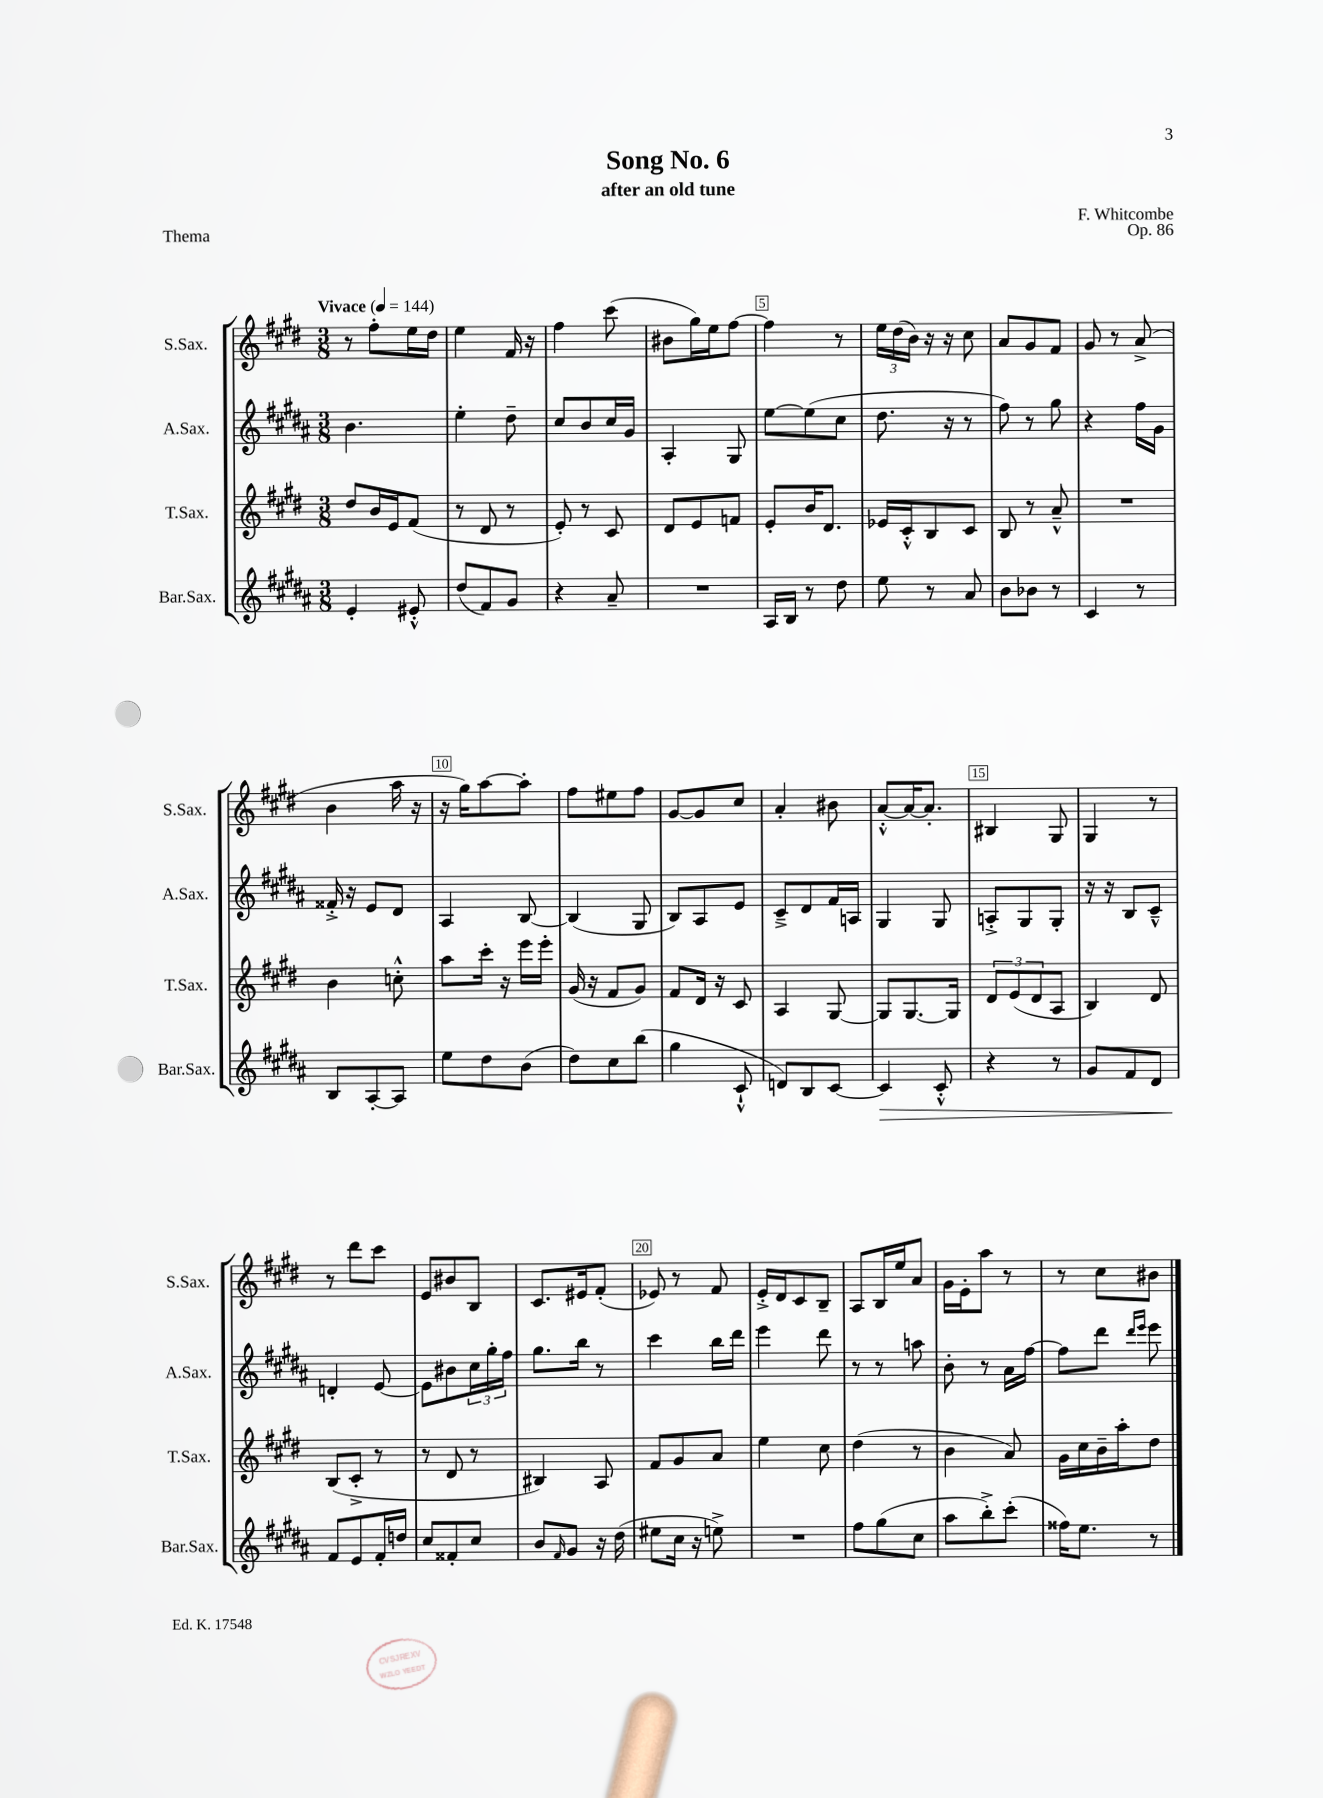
\header { title = "Song No. 6" composer = "F. Whitcombe" subtitle = "after an old tune" opus = "Op. 86" piece = "Thema" }
<<
\new StaffGroup <<
\new Staff = "s0" \with { instrumentName = "S.Sax." shortInstrumentName = "S.Sax." } {
    \clef treble \key e \major \numericTimeSignature \time 3/8 \tempo "Vivace" 4 = 144
    r8 fis''8-. e''16 dis''16 |
    e''4 fis'16 r16 |
    fis''4 cis'''8( |
    bis'8 gis''16) e''16 fis''8~ |
    fis''4 r8 |
    \tuplet 3/2 { e''16 dis''16( b'16) } r16 r16 cis''8 |
    a'8 gis'8 fis'8 |
    gis'8 r8 a'8->( |
    b'4 a''16 r16 |
    r16 gis''16) a''8~ a''8-. |
    fis''8 eis''8 fis''8 |
    gis'8~ gis'8 cis''8 |
    a'4-. bis'8 |
    a'8~-.-^ a'16~ a'8.-. |
    bis4 gis8 |
    gis4 r8 |
    r8 dis'''8 cis'''8 |
    e'8 bis'8 b8 |
    cis'8. eis'16 fis'8-.( |
    ees'8) r8 fis'8 |
    e'16-.-> dis'16 cis'8 b8-- |
    a8 b16 e''16 a'8 |
    gis'16 e'16-. a''8 r8 |
    r8 cis''8 bis'8 \bar "|." |
}
\new Staff = "s1" \with { instrumentName = "A.Sax." shortInstrumentName = "A.Sax." } {
    \clef treble \key b \major \numericTimeSignature \time 3/8
    b'4. |
    e''4-. dis''8-- |
    cis''8 b'8 cis''16 gis'16 |
    ais4-. gis8 |
    e''8~ e''8( cis''8 |
    dis''8. r16 r8 |
    fis''8) r8 gis''8 |
    r4 fis''16 gis'16 |
    fisis'16-.-> r16 e'8 dis'8 |
    ais4 b8~ |
    b4( gis8 |
    b8) ais8 e'8 |
    cis'8---> dis'8 fis'16 a16 |
    gis4 gis8 |
    a8-.-> gis8 gis8-. |
    r16 r16 b8 cis'8---^ |
    d'4-. e'8~ |
    e'8 bis'8 \tuplet 3/2 { cis''16 gis''16-. fis''16 } |
    gis''8. b''16 r8 |
    cis'''4 b''16 dis'''16 |
    e'''4 dis'''8 |
    r8 r8 a''8 |
    b'8-. r8 ais'16 fis''16~ |
    fis''8 dis'''8 \grace { dis'''16 e'''16 } e'''8 \bar "|." |
}
\new Staff = "s2" \with { instrumentName = "T.Sax." shortInstrumentName = "T.Sax." } {
    \clef treble \key e \major \numericTimeSignature \time 3/8
    dis''8 b'16 e'16 fis'8( |
    r8 dis'8 r8 |
    e'8-.) r8 cis'8 |
    dis'8 e'8 f'8 |
    e'8-. b'16 dis'8. |
    ees'16 cis'16-.-^ b8 cis'8 |
    b8 r8 a'8---^ |
    R4. |
    b'4 c''8-.-^ |
    a''8 cis'''16-. r16 e'''16 e'''16-. |
    gis'16( r16 fis'8 gis'8) |
    fis'8 dis'16 r16 cis'8 |
    a4 gis8~ |
    gis8 gis8.~ gis16 |
    \tuplet 3/2 { dis'8 e'8( dis'8 } a8 |
    b4) dis'8 |
    b8( cis'8-.-> r8 |
    r8 dis'8 r8 |
    bis4) a8 |
    fis'8 gis'8 a'8 |
    e''4 cis''8 |
    dis''4( r8 |
    b'4 a'8) |
    gis'16 cis''16 b'16-- a''16-. dis''8 \bar "|." |
}
\new Staff = "s3" \with { instrumentName = "Bar.Sax." shortInstrumentName = "Bar.Sax." } {
    \clef treble \key b \major \numericTimeSignature \time 3/8
    e'4-. eis'8-.-^ |
    dis''8( fis'8) gis'8 |
    r4 ais'8-- |
    R4. |
    ais16 b16 r8 dis''8 |
    e''8 r8 ais'8 |
    b'8 bes'8 r8 |
    cis'4 r8 |
    b8 ais8~-. ais8 |
    e''8 dis''8 b'8( |
    dis''8) cis''8 b''8( |
    gis''4 cis'8-!-^ |
    d'8) b8 cis'8~ |
    cis'4\> cis'8-.-^ |
    r4 r8 |
    gis'8 fis'8 dis'8 |
    fis'8\! e'8 fis'16-. d''16 |
    cis''8 fisis'8-. cis''8 |
    b'8 \grace { fis'16 } gis'8 r16 dis''16( |
    eis''8 cis''16 r16 e''8->) |
    R4. |
    fis''8 gis''8( cis''8 |
    ais''8 b''8-.->) cis'''8-.( |
    fisis''16) e''8. r8 \bar "|." |
}
>>
>>
\layout { \context { \Score \override BarNumber.break-visibility = ##(#f #t #t) barNumberVisibility = #(every-nth-bar-number-visible 5) \override BarNumber.stencil = #(make-stencil-boxer 0.1 0.3 ly:text-interface::print) } }
